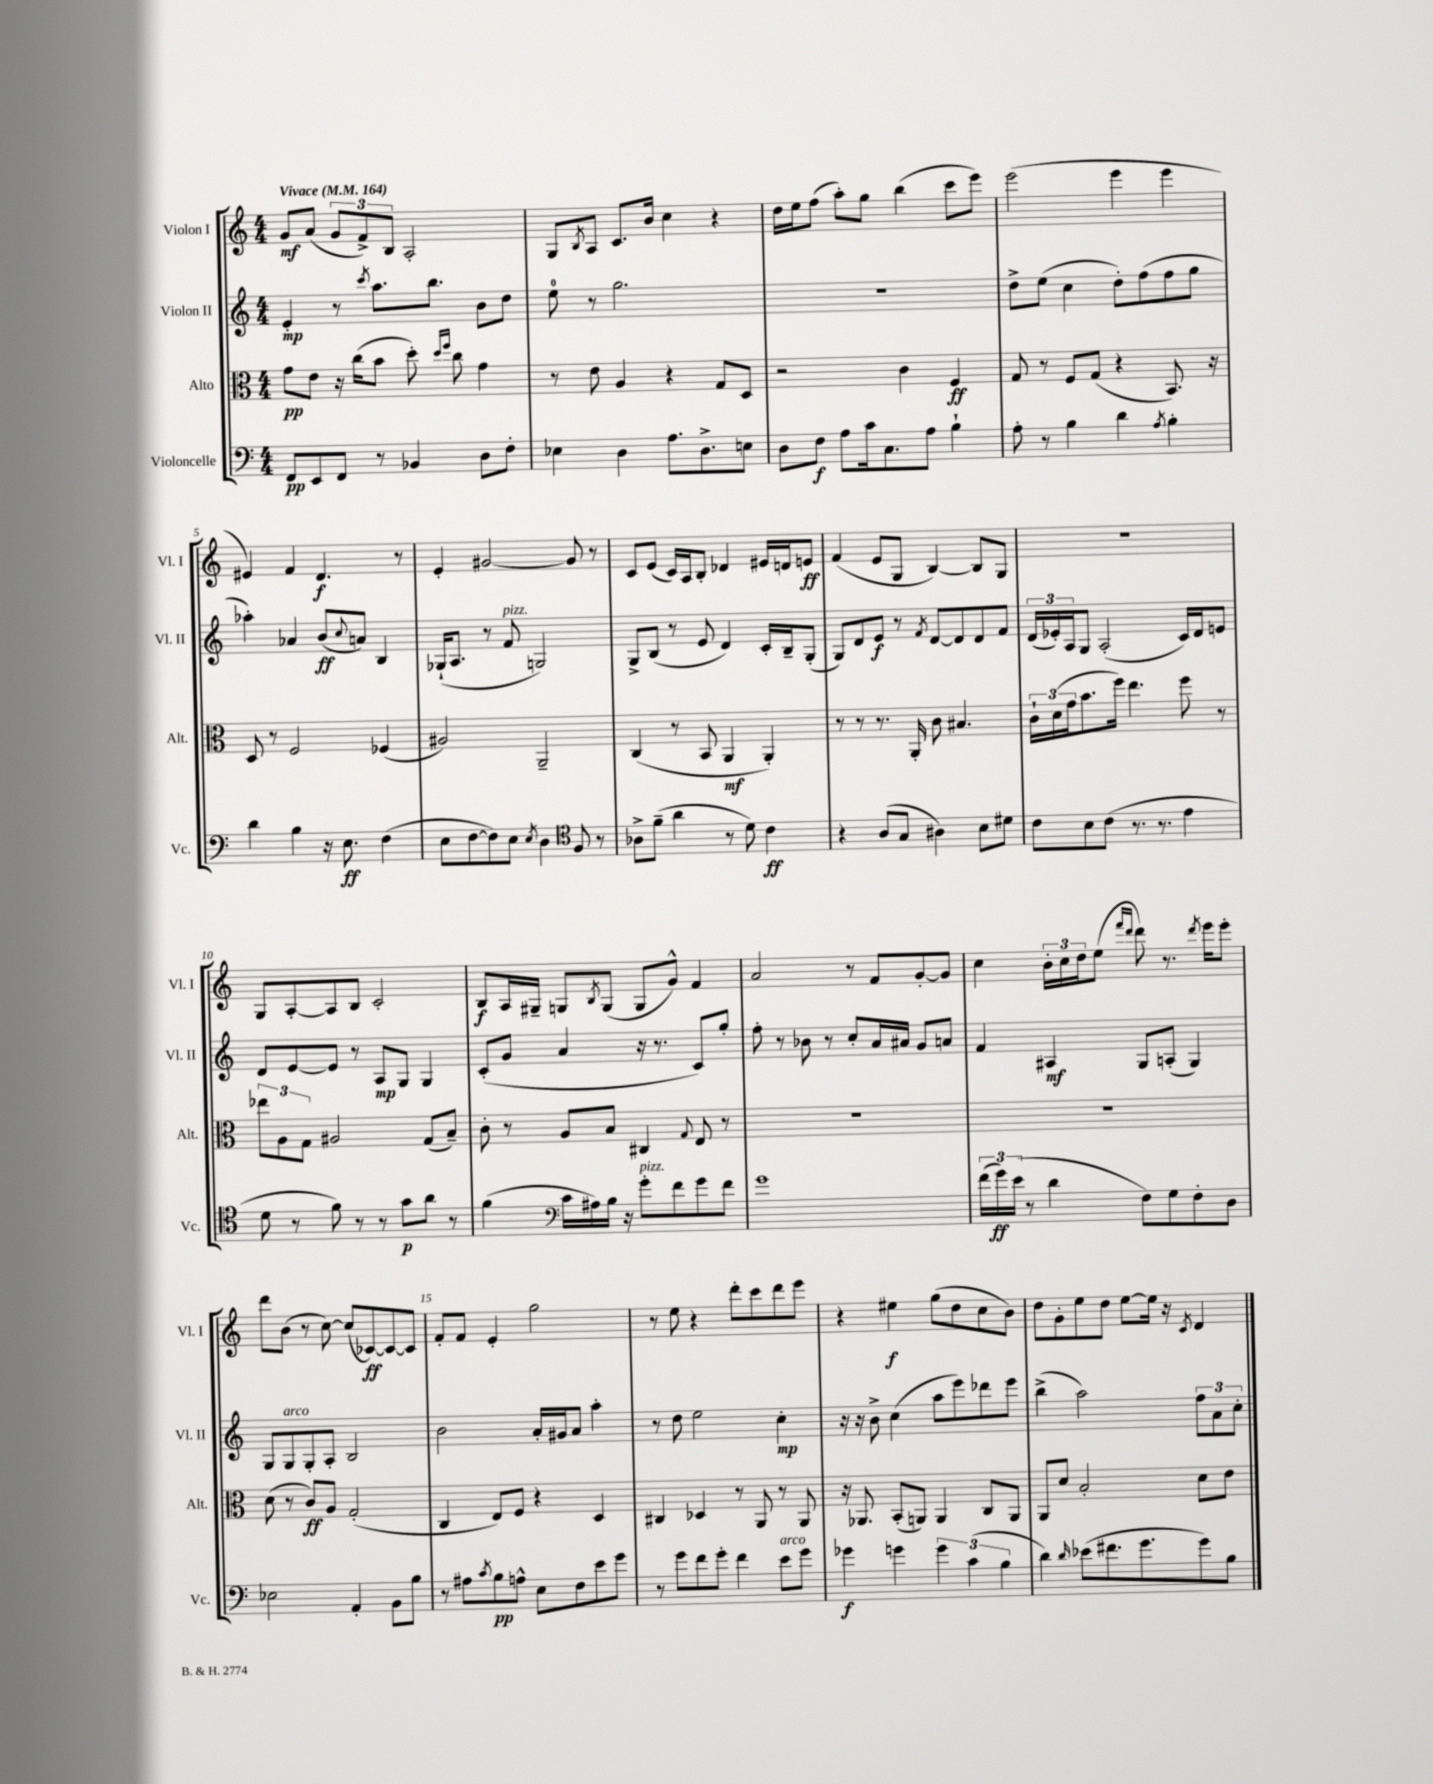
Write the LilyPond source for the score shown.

<<
\new StaffGroup <<
\new Staff = "s0" \with { instrumentName = "Violon I" shortInstrumentName = "Vl. I" } {
    \clef treble \key c \major \numericTimeSignature \time 4/4 \tempo "Vivace" 4 = 164
    g'8\mf a'8( \tuplet 3/2 { g'8 f'8->) b8 } a2-. |
    g8 \acciaccatura { b8 } a8 c'8. b'16 c''4 r4 |
    d''16 e''16 f''8( a''8-.) g''8 b''4( c'''8 e'''8) |
    e'''2( e'''4 e'''4 |
    eis'4) f'4 d'4.\f r8 |
    e'4-. gis'2~ gis'8 r8 |
    c'8 e'8( c'16) a16 b8-. des'4 eis'16 d'16 e'8\ff |
    f'4( e'8 g8 b4~) b8 g8 |
    R1 |
    g8 a8~-. a8 b8 c'2-. |
    b8\f a16 gis16-- g8 \acciaccatura { b8 } g8( g8 g'8-^) f'4 |
    a'2 r8 f'8 g'8~-. g'8 |
    c''4 \tuplet 3/2 { b'16-. c''16 d''16 } e''8( \grace { f'''16 d'''16 } d'''8) r8. \acciaccatura { d'''8 } e'''16 e'''8-. |
    d'''8 b'8( r8 c''8~) c''8( ces'8~\ff) ces'8~ ces'8 |
    f'8-. f'8 e'4-. g''2 |
    r8 e''8 r4 d'''8-. c'''8 d'''8 e'''8 |
    r4 eis''4\f g''8( d''8 c''8 b'8) |
    d''8 g'8-. e''8 d''8 e''8~ e''16 r16 \acciaccatura { c'8 } d'4 \bar "|." |
}
\new Staff = "s1" \with { instrumentName = "Violon II" shortInstrumentName = "Vl. II" } {
    \clef treble \key c \major \numericTimeSignature \time 4/4
    e'4-.\mp r8 \acciaccatura { c'''8 } a''8. b''8. b'8 d''8 |
    e''8-0 r8 g''2. |
    R1 |
    d''8-> e''8( c''4 d''8-.) f''8( f''8 g''8 |
    aes''4-.) aes'4 b'8\ff( \appoggiatura { c''8 } a'8) b4 |
    ges16-!( a8. r8 f'8^\markup { \italic "pizz." } g2) |
    g8-> b8( r8 e'8 d'4) c'16-. b16-- g8-.( |
    g8) d'8 e'8\f r8 \acciaccatura { f'8 } d'8~ d'8 d'8 f'8 |
    \tuplet 3/2 { d'16( ees'16-.) a16 } g8 a2-.( c'16) d'16 e'8 |
    d'8 e'8~ e'8 r8 a8\mp g8 g4 |
    c'8-.( g'8 a'4 r16 r8. c'8) g''8-. |
    f''8-. r8 bes'8 r8 c''8-. a'16 ais'16 g'8 a'8 |
    f'4 ais4\mf g8 a8-.( g4) |
    g8 g8^\markup { \italic "arco" } g8-. a8-. b2 |
    b'2 a'16-. gis'16 a'8 a''4-. |
    r8 d''8 e''2 c''4-.\mp |
    r16 r16 b'8-> c''4( a''8 e'''8) des'''8 e'''8 |
    b''4->( a''2) \tuplet 3/2 { f''8 a'8 c''8-. } \bar "|." |
}
\new Staff = "s2" \with { instrumentName = "Alto" shortInstrumentName = "Alt." } {
    \clef alto \key c \major \numericTimeSignature \time 4/4
    g'8\pp e'8 r16 c''16( b'8 d''8-.) \grace { d''16 f''16 } c''8 g'4 |
    r8 e'8 a4 r4 g8 d8 |
    r2 c'4 f4\ff |
    g8 r8 f8 g8( r4 b,8.) r16 |
    d8 r8 f2 fes4( |
    ais2) a,2-- |
    c4( r8 b,8 a,4\mf a,4-.) |
    r8 r8 r8. a,16-. c'8 bis4. |
    \tuplet 3/2 { c'16-! d'16( g'16 } b'8. f''16) e''4. f''8 r8 |
    \tuplet 3/2 { ees''8 a8 g8 } ais2 g8( b8--) |
    c'8-. r8 a8 b8 cis4 \appoggiatura { g8 } e8 r8 |
    R1 |
    R1 |
    d'8( r8 c'8\ff) a8 g2-.( |
    c4 e8) f8 r4 d4 |
    cis4 des4 r8 a,8 r8 a,8 |
    r16 aes,8. b,8-.( a,8) a,4 c8 a,8 |
    a,8 d'8 b2-. d'8 e'8 \bar "|." |
}
\new Staff = "s3" \with { instrumentName = "Violoncelle" shortInstrumentName = "Vc." } {
    \clef bass \key c \major \numericTimeSignature \time 4/4
    f,8\pp e,8 f,8 r8 bes,4 d8 f8-. |
    ees4 d4 a8. d8.-> e8 |
    d8 f8\f a8 c'16 c8. a8 b4-! |
    a8-. r8 b4 d'4 \acciaccatura { a8 } b4-. |
    d'4 b4 r16 e8.\ff f4( |
    e8 f8~ f8) e8 \acciaccatura { e8 } d4 \clef tenor f8 r8 |
    aes8-> f'8--( a'4 r8 d'8) c'4\ff |
    r4 a8( g8 ais4) b8 dis'8 |
    c'8 b8 c'8( r8. r8. e'4 |
    d'8 r8 f'8) r8 r8 g'8\p a'8 r8 |
    f'4( \clef bass c'16 ais16) b16 r16 g'8-.^\markup { \italic "pizz." } f'8 g'8 f'8 |
    g'1 |
    \tuplet 3/2 { f'16( g'16\ff) e'16( } r8 d'4 f8) g8 f8-. d8 |
    ees2 a,4-. b,8 b8 |
    r8 ais8 \acciaccatura { c'8 } b8\pp a8-^ e8 f8 e'8 g'8 |
    r8 g'8 f'8 g'8-. f'4 e'8^\markup { \italic "arco" } g'8 |
    ges'4\f g'4 \tuplet 3/2 { g'4 c'4( b4 } |
    d'4) \grace { d'16 } ees'8( fis'8. g'8. g'8) b8 \bar "|." |
}
>>
>>
\layout { \context { \Score \override BarNumber.break-visibility = ##(#f #t #t) barNumberVisibility = #(every-nth-bar-number-visible 5) } }
